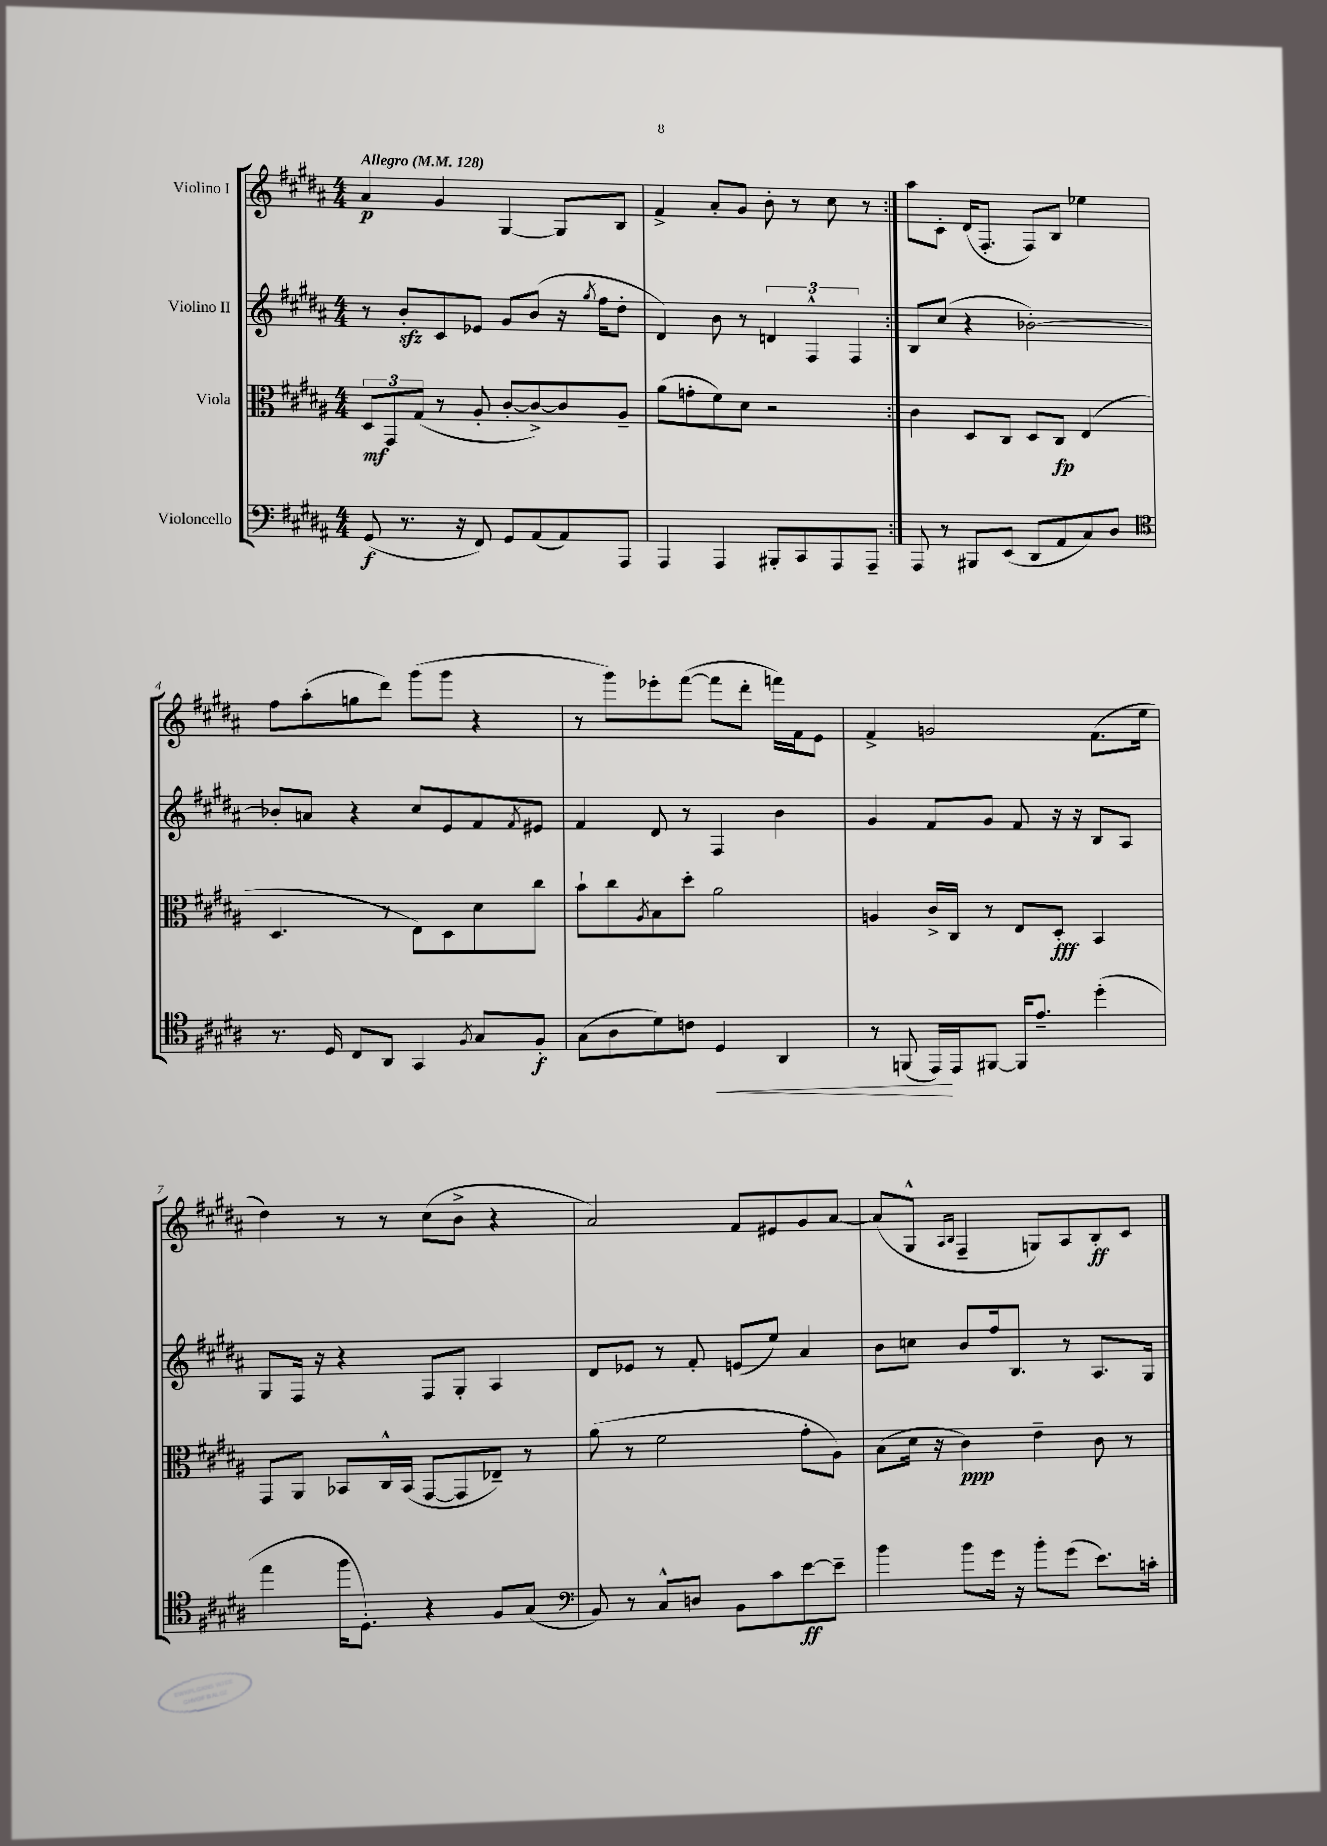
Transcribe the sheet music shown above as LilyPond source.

<<
\new StaffGroup <<
\new Staff = "s0" \with { instrumentName = "Violino I" } {
    \clef treble \key b \major \numericTimeSignature \time 4/4 \tempo "Allegro" 4 = 128
    \repeat volta 2 { ais'4\p gis'4 gis4~ gis8 b8 |
    fis'4-> ais'8-. gis'8 b'8-. r8 cis''8 r8 | }
    ais''8 cis'8-. dis'16( fis8.-. fis8) b8 ees''4 |
    fis''8 ais''8-.( g''8 dis'''8) gis'''8( gis'''8 r4 |
    r8 gis'''8) ees'''8-. fis'''8~( fis'''8 dis'''8-. f'''16) fis'16 e'8 |
    fis'4-> g'2 fis'8.( e''16 |
    dis''4) r8 r8 cis''8( b'8-> r4 |
    ais'2) fis'8 eis'8 gis'8 ais'8~ |
    ais'8( gis8-^ \grace { ais16 b16 } fis4-- g8) ais8 b8-.\ff cis'8 \bar "|." |
}
\new Staff = "s1" \with { instrumentName = "Violino II" } {
    \clef treble \key b \major \numericTimeSignature \time 4/4
    \repeat volta 2 { r8 b'8-.\sfz cis'8 ees'8 gis'8 b'8( r16 \acciaccatura { gis''8 } fis''16 dis''8-. |
    dis'4) b'8 r8 \tuplet 3/2 { d'4 fis4-^ fis4 } | }
    b8 cis''8( r4 bes'2~-.) |
    bes'8-. a'8 r4 cis''8 e'8 fis'8 \acciaccatura { fis'8 } eis'8 |
    fis'4 dis'8 r8 fis4 b'4 |
    gis'4 fis'8 gis'8 fis'8 r16 r16 b8 ais8 |
    gis8 fis16 r16 r4 fis8 gis8-. ais4 |
    dis'8 ees'8 r8 fis'8-. e'8( e''8) ais'4 |
    b'8 c''8 b'8 fis''16 b8. r8 ais8. gis16 \bar "|." |
}
\new Staff = "s2" \with { instrumentName = "Viola" } {
    \clef alto \key b \major \numericTimeSignature \time 4/4
    \repeat volta 2 { \tuplet 3/2 { dis8\mf gis,8 gis8( } r8 ais8-. cis'8~-. cis'8~->) cis'8 ais8-- |
    ais'8( g'8-. fis'8) dis'8 r2 | }
    cis'4 dis8 cis8 dis8 cis8\fp e4( |
    dis4. r8 e8) dis8 dis'8 cis''8 |
    b'8-! cis''8 \acciaccatura { ais8 } b8 dis''8-. ais'2 |
    a4 cis'16-> cis16 r8 e8 dis8-.\fff b,4 |
    gis,8 ais,8 bes,8 cis16-^ bes,16( gis,8~ gis,8 ees8--) r8 |
    ais'8( r8 fis'2 gis'8-. ais8) |
    b8( dis'16 r16 cis'4\ppp) e'4-- cis'8 r8 \bar "|." |
}
\new Staff = "s3" \with { instrumentName = "Violoncello" } {
    \clef bass \key b \major \numericTimeSignature \time 4/4
    \repeat volta 2 { gis,8\f( r8. r16 fis,8) gis,8 ais,8( ais,8) ais,,8 |
    ais,,4 ais,,4 bis,,8-. cis,8 ais,,8 ais,,8-- | }
    ais,,8 r8 bis,,8 e,8( dis,8 ais,8 cis8) dis8 |
    \clef tenor r8. dis16 cis8 ais,8 gis,4 \acciaccatura { fis8 } gis8 fis8-.\f |
    gis8( ais8 dis'8) c'8 dis4\< ais,4 |
    r8 f,8( e,16\!) e,16 fis,8~ fis,16 e'8.-- dis''4-.( |
    e''4 fis''16 dis8.-.) r4 fis8 gis8( |
    \clef bass b,8) r8 cis8-^ d8 b,8 cis'8 e'8~\ff e'8-- |
    b'4 b'8 gis'16 r16 b'8-. gis'8( e'8.) c'16-. \bar "|." |
}
>>
>>
